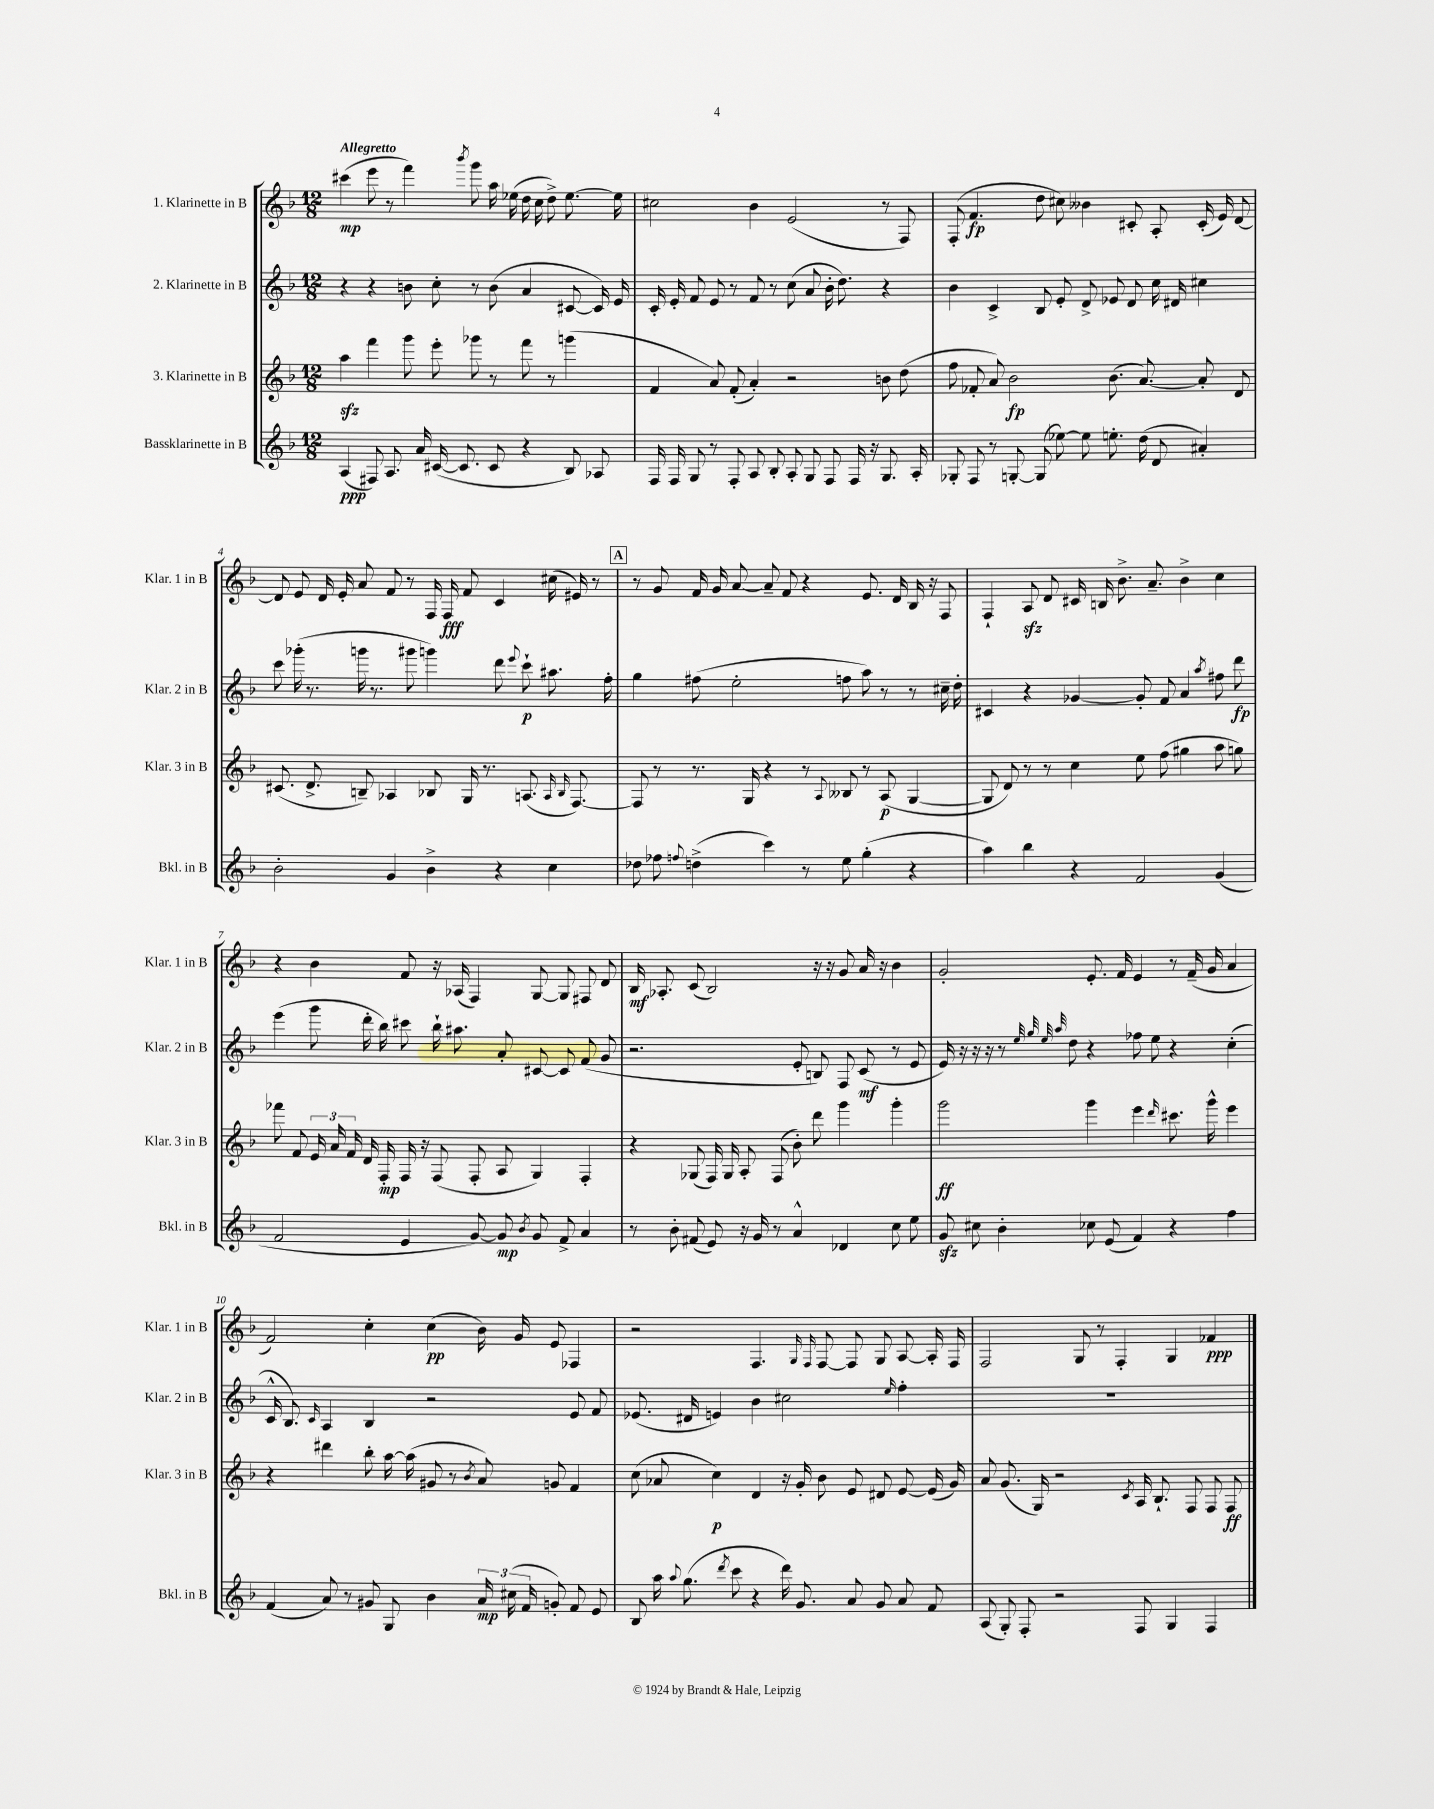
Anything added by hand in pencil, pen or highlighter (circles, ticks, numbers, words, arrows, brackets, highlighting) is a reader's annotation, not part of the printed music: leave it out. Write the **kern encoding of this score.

**kern	**dynam	**kern	**dynam	**kern	**dynam	**kern	**dynam
*part4	*part4	*part3	*part3	*part2	*part2	*part1	*part1
*staff4	*staff4	*staff3	*staff3	*staff2	*staff2	*staff1	*staff1
*I"Bassklarinette in B	*	*I"3. Klarinette in B	*	*I"2. Klarinette in B	*	*I"1. Klarinette in B	*
*I'Bkl. in B	*	*I'Klar. 3 in B	*	*I'Klar. 2 in B	*	*I'Klar. 1 in B	*
*clefG2	*	*clefG2	*	*clefG2	*	*clefG2	*
*k[b-]	*	*k[b-]	*	*k[b-]	*	*k[b-]	*
*M12/8	*	*M12/8	*	*M12/8	*	*M12/8	*
=1	=1	=1	=1	=1	=1	=1	=1
!	!	!	!	!	!	!LO:TX:a:B:t=Allegretto	!
(4A/	ppp	4aazz\	.	4r	.	(4ccc#X\	mp
8F#X/)	.	4fff\	.	4r	.	8eee\	.
8.A/	.	.	.	.	.	8r	.
.	.	8ggg\	.	8bn\	.	4fff\)	.
16a/	.	.	.	.	.	.	.
([16c#X/	.	8eee'\	.	8cc'\	.	.	.
8.c#/]	.	.	.	.	.	.	.
.	.	.	.	.	.	8qbbb-/	.
.	.	8ggg-X\	.	8r	.	8ggg\	.
8c#/	.	8r	.	(8b\	.	16aa\	.
.	.	.	.	.	.	(16ee-X\	.
4r	.	8fff\	.	4a/	.	16dd\	.
.	.	.	.	.	.	16cc\	.
.	.	8r	.	.	.	8dd^\)	.
8B-/)	.	(4gggn\	.	[8c#X/	.	[8.ee-\	.
8A-X/	.	.	.	16c#/])	.	.	.
.	.	.	.	16e/	.	16ee-\]	.
=2	=2	=2	=2	=2	=2	=2	=2
16F/	.	4f/	.	16c'/	.	2cc#X\	.
16F/	.	.	.	16e'/	.	.	.
8G/	.	.	.	8f/	.	.	.
8r	.	8a/)	.	8e/	.	.	.
8F'/	.	(8f'/	.	8r	.	.	.
8A/	.	4a'/)	.	8f/	.	4b-\	.
8B-'/	.	.	.	8r	.	.	.
8A'/	.	2r	.	(8cc\	.	(2e/	.
8G/	.	.	.	8a/	.	.	.
8F/	.	.	.	16b-'\	.	.	.
.	.	.	.	8.dd\)	.	.	.
16F/	.	.	.	.	.	.	.
16r	.	.	.	.	.	.	.
8.G/	.	8bn\	.	4r	.	8r	.
.	.	(8dd\	.	.	.	8F/)	.
16A'/	.	.	.	.	.	.	.
=3	=3	=3	=3	=3	=3	=3	=3
8G-X'/	.	8ff\	.	4b-\	.	(8F'/	.
8F/	.	8f-X'/	.	.	.	4.f/	fp
8r	.	8a/)	.	4c^/	.	.	.
[8Gn'/	.	2b-\	fp	.	.	.	.
(8G/]	.	.	.	8B-/	.	8dd\	.
[8ee-X\)	.	.	.	8e'/	.	8cc#X\)	.
8ee-\]	.	.	.	8d^/	.	4b--X\	.
8.een'\	.	(8.b-\	.	8e-X/	.	.	.
.	.	.	.	8d/	.	8c#X'/	.
(16dd\	.	[8.a/)	.	.	.	.	.
8d/	.	.	.	16cc\	.	8A'/	.
.	.	.	.	16d#X/	.	.	.
4a#X'/)	.	8a'/]	.	4cc#X\	.	(16c#'/	.
.	.	.	.	.	.	16e/)	.
.	.	8d/	.	.	.	[8d/	.
!!LO:LB:g=z
=4	=4	=4	=4	=4	=4	=4	=4
2b-'\	.	(8.c#X/	.	8ccc\	.	8d/]	.
.	.	.	.	(16ggg-X'\	.	8e/	.
.	.	8.d^/	.	8.r	.	.	.
.	.	.	.	.	.	16d/	.
.	.	.	.	.	.	16e'/	.
.	.	8Bn~/)	.	16gggn\	.	8a/	.
.	.	.	.	8.r	.	.	.
4g/	.	4A-X/	.	.	.	8f/	.
.	.	.	.	8ggg#X\	.	8r	.
4b-^\	.	8B-X/	.	4gggn\)	.	16F/	.
.	.	.	.	.	.	16F/	fff
.	.	16G/	.	.	.	8f/	.
.	.	8.r	.	.	.	.	.
4r	.	.	.	8ddd\	.	4c/	.
.	.	.	.	8qqeee/	.	.	.
.	.	(8.An/	.	8ccc`\	p	.	.
4cc\	.	.	.	8.aa#X\	.	(16cc#X\	.
.	.	16qqA/	.	.	.	.	.
.	.	16qqB-/	.	.	.	.	.
.	.	[8.F/)	.	.	.	16e#X/)	.
.	.	.	.	.	.	8r	.
.	.	.	.	16ff'\	.	.	.
!!LO:REH:place=s1:t=A
=5	=5	=5	=5	=5	=5	=5	=5
8dd-X\	.	8F/]	.	4gg\	.	8r	.
8ff-X\	.	8r	.	.	.	8g/	.
8qqffn/	.	.	.	.	.	.	.
(4ddn^\	.	8.r	.	(8ff#X\	.	16f/	.
.	.	.	.	.	.	16g/	.
.	.	.	.	2ee'\	.	[8a/	.
.	.	16G/	.	.	.	.	.
4ccc\)	.	4r	.	.	.	8a~/]	.
.	.	.	.	.	.	8f/	.
8r	.	8r	.	.	.	4r	.
.	.	8qqA/	.	.	.	.	.
8ee\	.	8B--X/	.	8ffn\	.	.	.
(4gg'\	.	8r	.	8aa\)	.	8.e/	.
.	.	(8A/	p	8r	.	.	.
.	.	.	.	.	.	16d/	.
4r	.	[4G/	.	8r	.	16B-/	.
.	.	.	.	.	.	16r	.
.	.	.	.	16cc#X~\	.	8F/	.
.	.	.	.	16dd'\	.	.	.
=6	=6	=6	=6	=6	=6	=6	=6
4aa\)	.	8G/]	.	4c#X/	.	4F`/	.
.	.	8d/)	.	.	.	.	.
4bb-\	.	8r	.	4r	.	8Azz/	.
.	.	8r	.	.	.	8d/	.
4r	.	4cc\	.	[4g-X/	.	16c#X/	.
.	.	.	.	.	.	16Bn/	.
.	.	.	.	.	.	8.b-^\	.
2f/	.	8ee\	.	8g-'/]	.	.	.
.	.	.	.	.	.	8.a~/	.
.	.	(8ff\	.	8f/	.	.	.
.	.	4gg#X\	.	4a/	.	4b-^\	.
.	.	.	.	8qaa/	.	.	.
(4g/	.	8aa\	.	8ff#X\	.	4cc\	.
.	.	8ggn\)	.	8ddd\	fp	.	.
!!LO:LB:g=z
=7	=7	=7	=7	=7	=7	=7	=7
2f/	.	8fff-X\	.	(4eee\	.	4r	.
.	.	8f/	.	.	.	.	.
.	.	24e/	.	8ggg\	.	4b-\	.
.	.	24a/	.	.	.	.	.
.	.	24f/	.	.	.	.	.
.	.	16d/	.	16ddd'\	.	.	.
.	.	16F'/	mp	16bb-\)	.	.	.
4e/	.	16F/	.	8ccc#X\	.	8f/	.
.	.	16r	.	.	.	.	.
.	.	(8F/	.	16bb-`\	.	16r	.
.	.	.	.	8.aa#X\	.	(16A-X/	.
[8g/)	.	8F'/	.	.	.	4F/)	.
8g/]	mp	8A/	.	8a'/	.	.	.
8qb-/	.	.	.	.	.	.	.
8g/	.	4G/)	.	[8c#X/	.	[8G/	.
8f^/	.	.	.	8c#/]	.	8G/]	.
4a/	.	4F'/	.	(8f/	.	8F#X/	.
.	.	.	.	8g/	.	8d/	.
=8	=8	=8	=8	=8	=8	=8	=8
8r	.	4r	.	2.r	.	16B-/	mf
.	.	.	.	.	.	8.A-X'/	.
8b-'\	.	.	.	.	.	.	.
(8f#X/	.	(8G-X/	.	.	.	(8c/	.
8e/)	.	16F/)	.	.	.	2B-/)	.
.	.	16G-/	.	.	.	.	.
16r	.	8A'/	.	.	.	.	.
16g/	.	.	.	.	.	.	.
8r	.	(8F/	.	.	.	.	.
4a^^/	.	8b-'\)	.	8e'/	.	.	.
.	.	8ddd\	.	8Bn/)	.	16r	.
.	.	.	.	.	.	16r	.
4d-X/	.	4ggg\	.	8F/	.	8g/	.
.	.	.	.	(8c/	mf	16a/	.
.	.	.	.	.	.	16r	.
8cc\	.	4ggg'\	.	8r	.	4b-\	.
8ee\	.	.	.	8e/	.	.	.
=9	=9	=9	=9	=9	=9	=9	=9
8gzz/	.	2ggg\	ff	16e/)	.	2g'/	.
.	.	.	.	16r	.	.	.
8cc#X\	.	.	.	16r	.	.	.
.	.	.	.	16r	.	.	.
4b-'\	.	.	.	8r	.	.	.
.	.	.	.	32qqee/	.	.	.
.	.	.	.	32qqgg/	.	.	.
.	.	.	.	32qqee/	.	.	.
.	.	.	.	32qqaa/	.	.	.
.	.	.	.	8dd\	.	.	.
8cc-X\	.	4ggg\	.	4r	.	8.e'/	.
(8e/	.	.	.	.	.	.	.
.	.	.	.	.	.	16f/	.
4f/)	.	4eee\	.	8ff-X\	.	4e/	.
.	.	.	.	8ee\	.	.	.
.	.	16qqddd/	.	.	.	.	.
4r	.	8.ccc#X\	.	4r	.	8r	.
.	.	.	.	.	.	(16f~/	.
.	.	16ggg^^\	.	.	.	16g/	.
4ff\	.	4eee\	.	(4cc'\	.	4a/	.
!!LO:LB:g=z
=10	=10	=10	=10	=10	=10	=10	=10
(4f/	.	4r	.	16c^^/	.	2f/)	.
.	.	.	.	8.B-/)	.	.	.
.	.	.	.	16qqc/	.	.	.
8a/)	.	4ddd#X\	.	4A/	.	.	.
8r	.	.	.	.	.	.	.
8g#X/	.	8bb-'\	.	4B-/	.	4cc'\	.
8G/	.	[16aa\	.	.	.	.	.
.	.	(16aa\]	.	.	.	.	.
4b-\	.	8g#X/	.	2r	.	(4cc\	pp
.	.	8r	.	.	.	.	.
.	.	8qb-/	.	.	.	.	.
24a/	mp	8a/)	.	.	.	16b-\)	.
(24cc#X\	.	.	.	.	.	.	.
.	.	.	.	.	.	16g/	.
24f/	.	.	.	.	.	.	.
8gn'/)	.	8gn/	.	.	.	8e/	.
8f/	.	4f/	.	8e/	.	4F-X/	.
8e/	.	.	.	8f/	.	.	.
=11	=11	=11	=11	=11	=11	=11	=11
8B-/	.	(8cc\	.	(8.e-X/	.	2r	.
16aa\	.	8a-X/	.	.	.	.	.
8qqaa/	.	.	.	.	.	.	.
(8.gg\	.	.	.	16d#X/	.	.	.
.	.	4cc\)	p	4en/)	.	.	.
8qddd/	.	.	.	.	.	.	.
8ccc\	.	.	.	.	.	.	.
4r	.	4d/	.	4b-\	.	4.F/	.
16ddd\)	.	16r	.	2cc#X\	.	.	.
8.g/	.	16g'/	.	.	.	.	.
.	.	.	.	.	.	16qqG/	.
.	.	.	.	.	.	16qqF/	.
.	.	8b-\	.	.	.	[8F/	.
8a/	.	8e/	.	.	.	8F/]	.
8g/	.	8d#X/	.	.	.	8G/	.
.	.	.	.	16qqee/	.	.	.
8a/	.	[8e/	.	4ff'\	.	[8A/	.
8f/	.	(16e/]	.	.	.	16A'/]	.
.	.	16g/)	.	.	.	16F/	.
=12	=12	=12	=12	=12	=12	=12	=12
(8A/	.	8a/	.	1.r	.	2F/	.
8G'/)	.	(8.g/	.	.	.	.	.
8F'/	.	.	.	.	.	.	.
.	.	16G/)	.	.	.	.	.
2r	.	2r	.	.	.	.	.
.	.	.	.	.	.	8G/	.
.	.	.	.	.	.	8r	.
.	.	.	.	.	.	4F'/	.
.	.	8qc/	.	.	.	.	.
8F/	.	16A/	.	.	.	.	.
.	.	8.B-`/	.	.	.	.	.
4G/	.	.	.	.	.	4G/	.
.	.	8F/	.	.	.	.	.
4F/	.	8F/	.	.	.	4f-X/	ppp
.	.	8F/	ff	.	.	.	.
==	==	==	==	==	==	==	==
*-	*-	*-	*-	*-	*-	*-	*-
